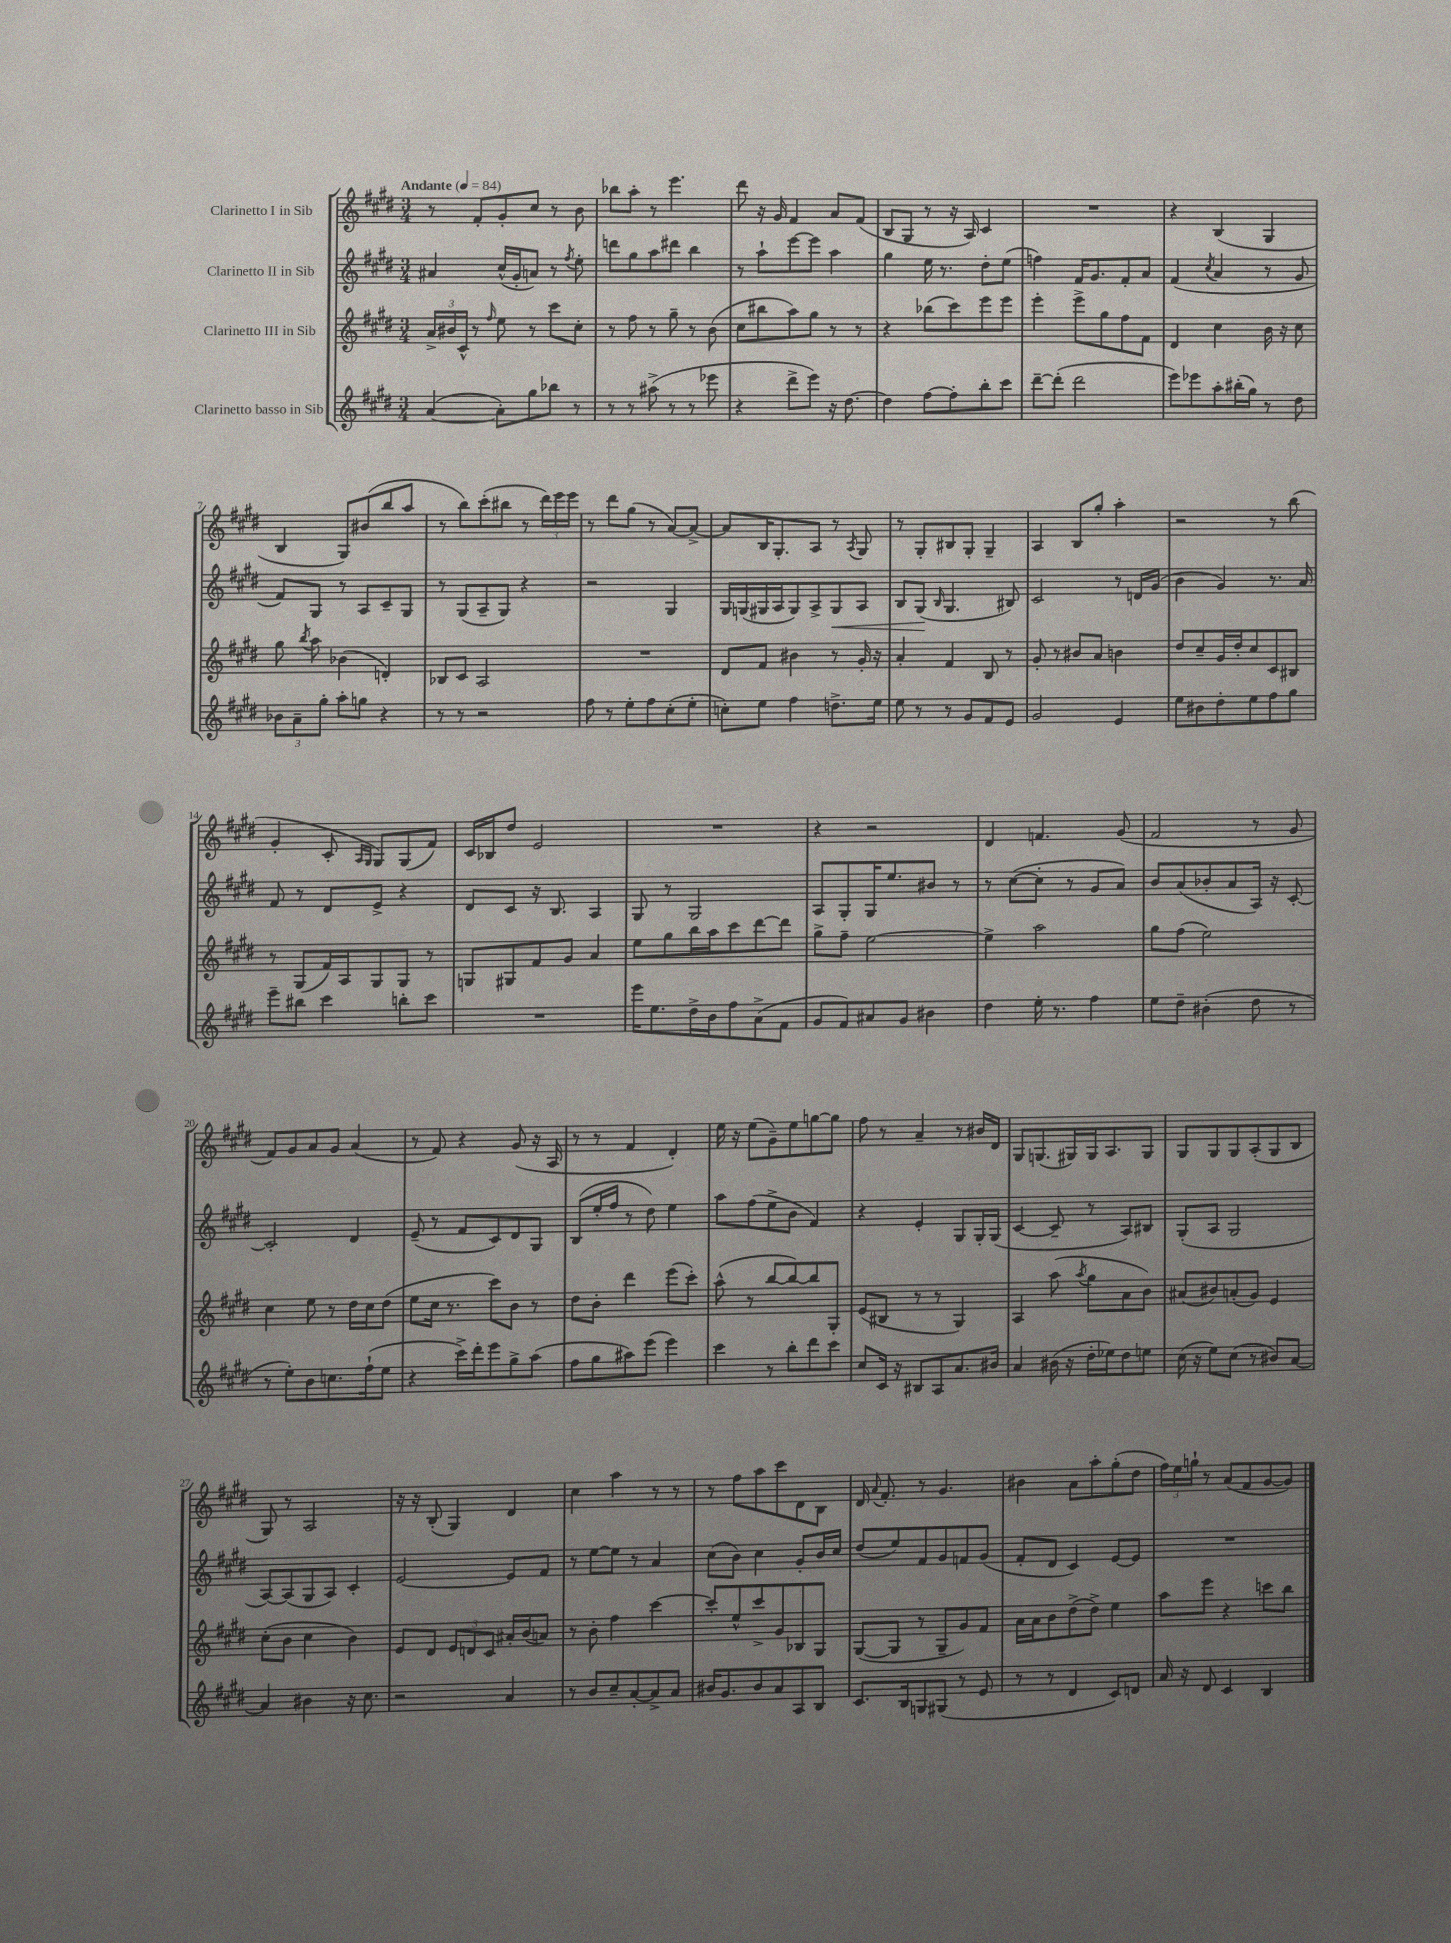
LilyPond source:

<<
\new StaffGroup <<
\new Staff = "s0" \with { instrumentName = "Clarinetto I in Sib" } {
    \clef treble \key e \major \numericTimeSignature \time 3/4 \tempo "Andante" 4 = 84
    \autoBeamOff r8 fis'8[-. gis'8-. cis''8] r8 b'8 |
    bes''8[ a''8]-. r8 e'''4. |
    dis'''8 r16 gis'16 fis'4 a'8[ fis'8]( |
    b8[ gis8] r8 r16 a16) cis'4 |
    R2. |
    r4 b4( gis4 |
    b4 gis8[) bis'8( b''8 a''8] |
    r8 b''8[) cis'''8-.( bis''8] r8 \tuplet 3/2 { dis'''16[) e'''16 e'''16] } |
    r8 dis'''8[ gis''8]( r8 a'8[~) a'8]~-> |
    a'8[ b16 gis8.-. a8] r8 \acciaccatura { a8 } gis8 |
    r8 gis8[-. bis8 gis8]-. gis4-- |
    a4 b8[ gis''8]-. a''4-. |
    r2 r8 b''8( |
    gis'4-. cis'8-. \grace { a16[ gis16] } gis8[) gis8( fis'8]) |
    cis'16[ bes16 dis''8] e'2 |
    R2. |
    r4 r2 |
    dis'4 f'4. gis'8( |
    fis'2 r8 gis'8 |
    fis'8[) gis'8 a'8 gis'8] a'4( |
    r8 fis'8) r4 gis'8( r16 a16 |
    r8 r8 fis'4 dis'4-.) |
    e''16 r16 e''8[( gis'8--) e''8 g''8~ g''8] |
    fis''8 r8 a'4-- r8 bis'16[ dis'16] |
    gis8[ g8.( gis16) gis16 a8. gis8] |
    gis8[ gis8 gis8 a8-.( gis8 b8] |
    gis8) r8 a2 |
    r16 r16 b8-.( gis4) dis'4 |
    cis''4 a''4 r8 r8 |
    r8 fis''8[ a''8 cis'''8 dis'8 b8] |
    dis'16 \appoggiatura { a'8 } fis'8.-. r8 gis'4. |
    bis'4 a'8[ a''8-. gis''8-.( dis''8] |
    \tuplet 3/2 { fis''16[) e''16 g''16]-! } r8 a'8[( fis'8 gis'8~ gis'8]) \bar "|." |
}
\new Staff = "s1" \with { instrumentName = "Clarinetto II in Sib" } {
    \clef treble \key e \major \numericTimeSignature \time 3/4
    \autoBeamOff ais'4 cis''16[-^( gis'16-. a'8]) r8 \acciaccatura { fis''8 } e''8-. |
    d'''8[ gis''8 a''8 dis'''8] b''4 |
    r8 a''8[-! e'''8~ e'''8] a''4 |
    gis''4 e''16 r8. dis''8[-. e''8]( |
    f''4) fis'16[ gis'8. fis'8-. a'8] |
    fis'4( \acciaccatura { cis''8 } a'4 r8 gis'8 |
    fis'8[) gis8] r8 a8[ cis'8-- gis8] |
    r8 gis8[( a8-- gis8]) r4 |
    r2 gis4 |
    gis16[ g16( gis16 a16 gis8) a8-> gis8\< a8] |
    b8[ gis8]\!( \grace { b16 } gis4. bis8) |
    cis'2 r8 d'16[ gis'16]( |
    b'4 gis'4) r8. a'16 |
    fis'8 r8 dis'8[ e'8]-> r4 |
    dis'8[ cis'8] r16 b8. a4 |
    gis8 r8 gis2 |
    a8[ gis8-. gis16 e''8. bis'8] r8 |
    r8 cis''8[~( cis''8]-. r8 gis'8[ a'8]) |
    b'8[ a'8( bes'8-. a'8 a16]) r16 cis'8~-. |
    cis'2-. dis'4 |
    e'8--( r8 fis'8[ cis'8) dis'8 gis8] |
    b8[( e''16-. fis''16] r8 dis''8) e''4 |
    a''8[ fis''8( e''8-> b'8] fis'4) |
    r4 e'4-. gis8[ gis16-. gis16]( |
    cis'4~ cis'8-- r8 a8[) bis8] |
    gis8[-.( a8] gis2 |
    a8[~) a8( gis8 a8]) cis'4-. |
    e'2~ e'8[ fis'8] |
    r8 e''8[~ e''8] r8 a'4 |
    cis''8[( b'8]) cis''4 gis'8[-. b'16 cis''16] |
    dis''8[( e''8) fis'8 gis'8 f'8 gis'8]( |
    fis'8[-. dis'8] cis'4) e'8[~ e'8] |
    R2. \bar "|." |
}
\new Staff = "s2" \with { instrumentName = "Clarinetto III in Sib" } {
    \clef treble \key e \major \numericTimeSignature \time 3/4
    \autoBeamOff \tuplet 3/2 { a'16[-> bis'16 cis'16]-^ } r8 \grace { fis''16 } e''8 r8 cis'''8[ cis''8]-. |
    r8 fis''8 r8 gis''8-- r8 b'8( |
    cis''8[ bis''8 a''8) gis''8] r8 r8 |
    r4 bes''8[( cis'''8) e'''8 e'''8] |
    e'''4-. e'''8[-> gis''8 fis''8 fis'8] |
    dis'4 cis''4 b'16 r16 cis''8 |
    gis''8 \acciaccatura { b''8 } a''8 bes'4( d'4-.) |
    bes8[ cis'8] a2 |
    R2. |
    dis'8[ fis'8] bis'4 r8 gis'16-. r16 |
    a'4-. fis'4 b8 r8 |
    gis'8-. r8 bis'8[ a'8] b'4 |
    dis''8[ cis''8-- gis'16 dis''16-. cis''8 cis'8 bis8] |
    r8 gis8[( fis'16) a16 gis8 gis8] r8 |
    g8[ gis8 fis'8 gis'8] a'4 |
    e''8[ gis''8 b''16 a''16 cis'''8 dis'''8~ dis'''8] |
    gis''8[-> fis''8]-- e''2~ |
    e''4-> a''2 |
    gis''8[ fis''8]( e''2) |
    cis''4 e''8 r8 dis''16[ cis''16 dis''8]( |
    e''8[ cis''16] r8. cis'''8[) b'8] r8 |
    dis''8[ b'8]-. dis'''4 e'''8[( cis'''8]-.) |
    a''8-^( r8 b''8[~ b''8~) b''8 gis8]-. |
    e'8[( bis8] r8 r8 gis4) |
    a4 a''8( \acciaccatura { a''8 } gis''8[ a'8 b'8]) |
    ais'8[( bis'8) a'8-.( gis'8]) e'4 |
    cis''8[-.( b'8] cis''4 b'4) |
    e'8[ dis'8] \tuplet 3/2 { e'8[ d'8 cis'8] } ais'16[-. b'16( a'8]) |
    r8 b'8-. fis''4 cis'''4~ |
    cis'''8[-. e''8-^ cis'''8-> gis'8 bes8 gis8] |
    gis8[~( gis8] r8 gis8[-- gis'8) fis'8] |
    a'16[ a'16 b'8 dis''8->( dis''8]->) e''4 |
    a''8[ e'''8] r4 c'''8[ b''8] \bar "|." |
}
\new Staff = "s3" \with { instrumentName = "Clarinetto basso in Sib" } {
    \clef treble \key e \major \numericTimeSignature \time 3/4
    \autoBeamOff a'4~( a'8[-.) gis''8 bes''8] r8 |
    r8 r8 ais''8->( r8 r8 ees'''8 |
    r4 dis'''8[-> e'''8]) r16 dis''8.~ |
    dis''4 fis''8[~ fis''8-. b''8-. cis'''8] |
    dis'''8[~-- dis'''8]-.( dis'''2 |
    e'''8[) ees'''8 a''8-. bis''16-.( gis''16]) r8 dis''8 |
    \tuplet 3/2 { bes'8[ a'8-- gis''8]-. } a''8[-. g''8] r4 |
    r8 r8 r2 |
    fis''8 r8 e''8[-. fis''8 cis''8-.( e''8]-. |
    c''8[-.) e''8] fis''4 d''8.[-> e''16] |
    e''8 r8 r8 gis'8[ fis'8 e'8] |
    gis'2 e'4 |
    e''8[ bis'8 dis''8-. e''8 fis''8 gis''8] |
    e'''8[-- bis''8] cis'''4 b''8[-. cis'''8] |
    R2. |
    e'''16[ e''8. dis''16-> b'16 fis''8 a'8->( fis'8] |
    gis'8[ fis'8) ais'8 gis'8] bis'4 |
    dis''4 e''16-. r8. fis''4 |
    e''8[ dis''8]-- bis'4-.( dis''8 r8 |
    r8 e''8[-.) b'8 c''8. fis''16-!( e''8] |
    r4 cis'''16[->) dis'''16-. e'''8 gis''8-> a''8]( |
    fis''8[ gis''8 ais''8) e'''8]( e'''4) |
    cis'''4 r8 b''8[-. dis'''8 cis'''8] |
    cis''8[ cis'16] r16 bis8[ a8 a'8. bis'16] |
    a'4 bis'16( r16 dis''16[-. ees''16) dis''8 e''8] |
    cis''16( r16 e''8[) cis''8]( r8 bis'8[) a'8]~ |
    a'4 bis'4 r16 cis''8. |
    r2 a'4 |
    r8 b'8[ cis''8-- a'8~-. a'8-> a'8] |
    bis'16[ gis'8. bis'8 a'8 a8 b8] |
    cis'8.[ b16 g8 gis8]( r8 e'8 |
    r8 r8 dis'4 cis'8[) d'8] |
    a'16 r16 dis'8 cis'4 b4 \bar "|." |
}
>>
>>
